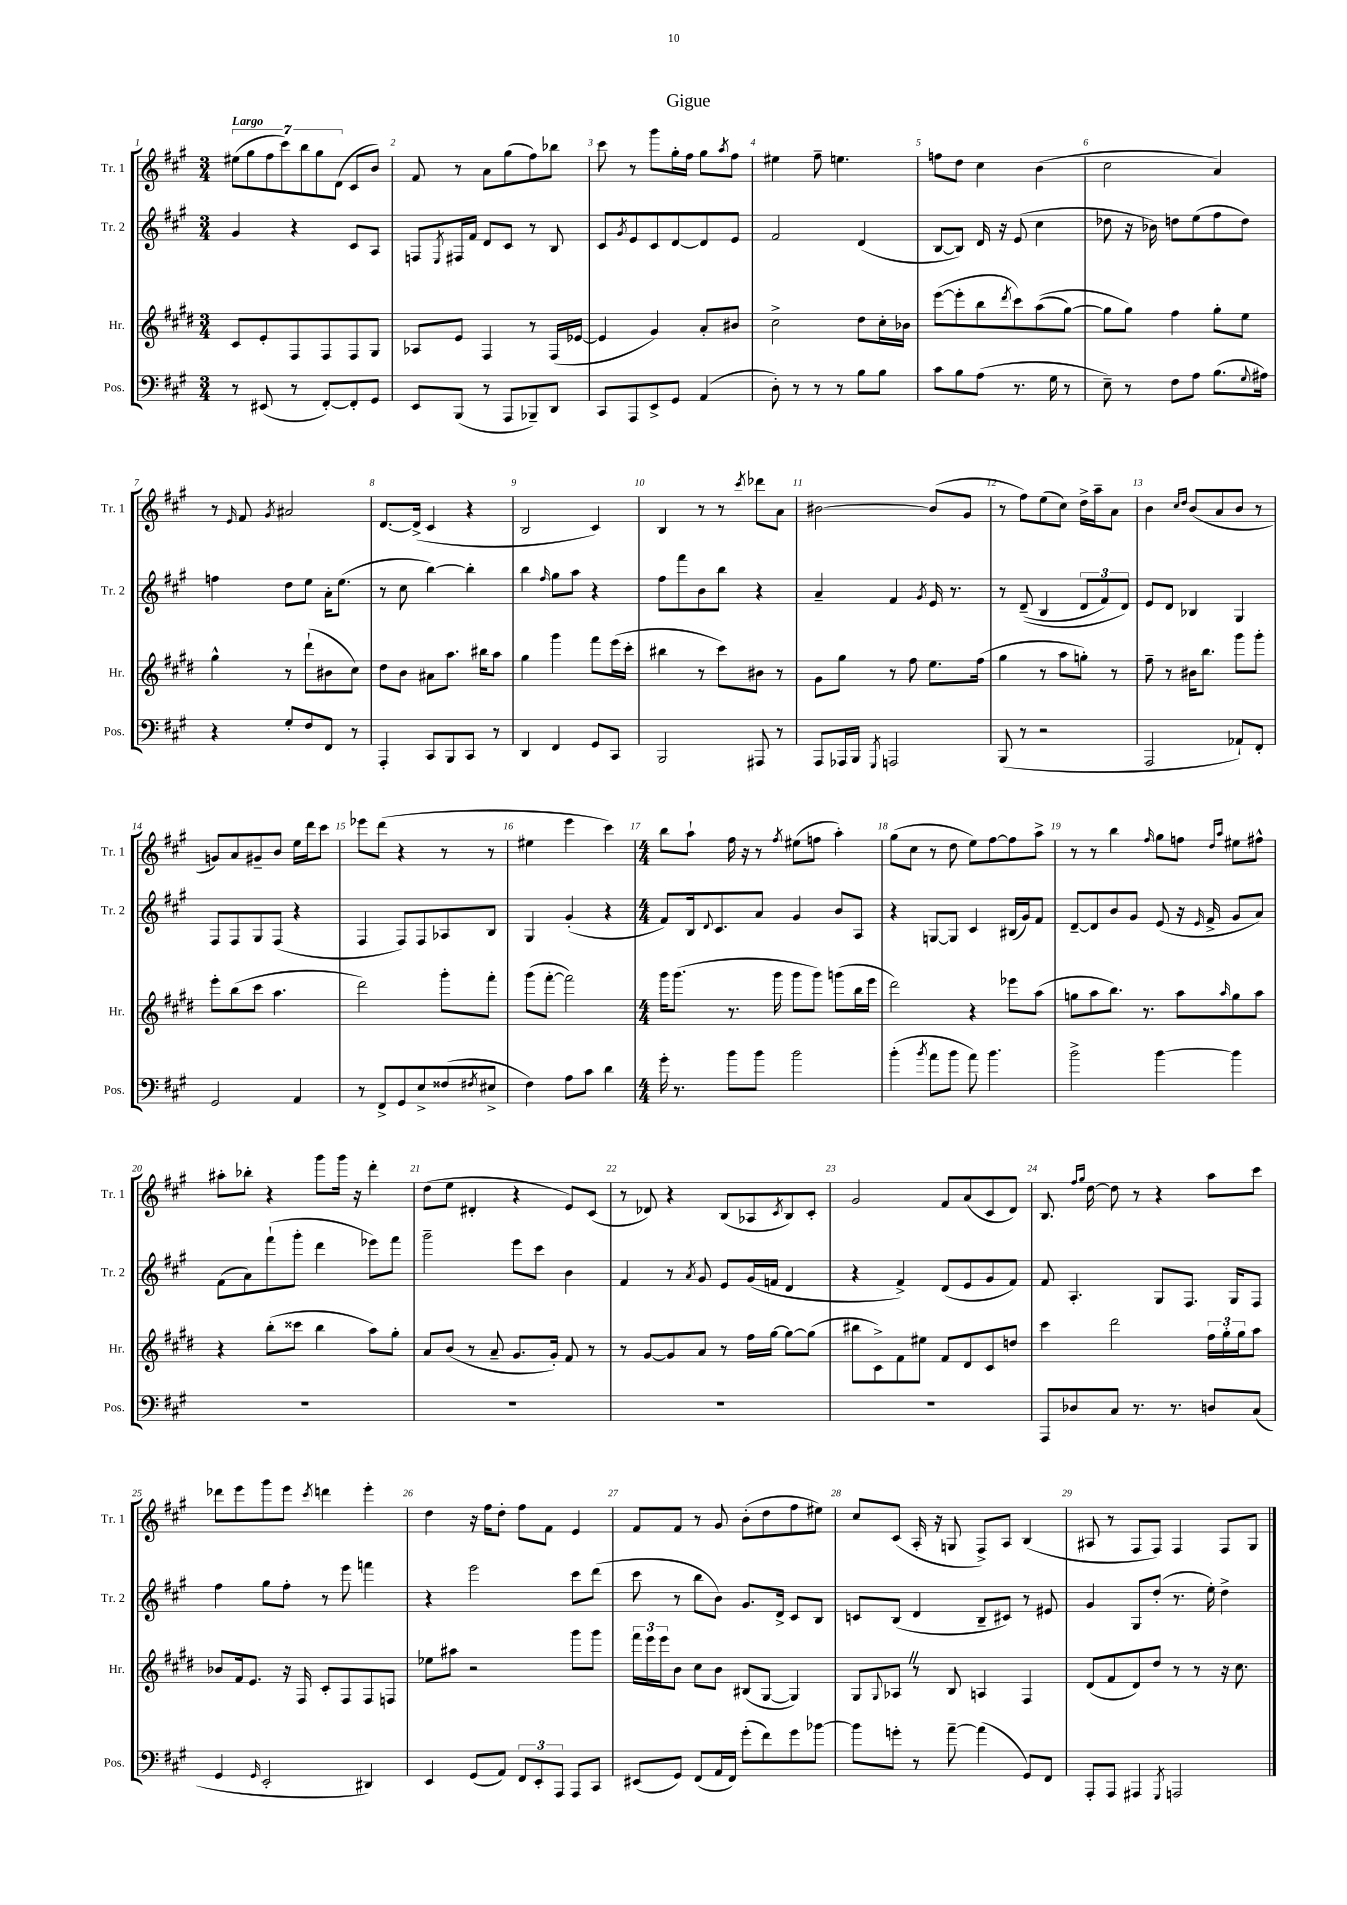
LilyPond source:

\header { title = "Gigue" }
<<
\new StaffGroup <<
\new Staff = "s0" \with { instrumentName = "Tr. 1" shortInstrumentName = "Tr. 1" } {
    \clef treble \key a \major \numericTimeSignature \time 3/4 \tempo "Largo"
    \tuplet 7/4 { eis''8( gis''8 fis''8 cis'''8) b''8 gis''8 d'8( } cis'8 b'8) |
    fis'8 r8 a'8 gis''8( fis''8) bes''8 |
    cis'''8 r8 gis'''8 gis''16-. fis''16 gis''8 \acciaccatura { a''8 } fis''8 |
    eis''4 fis''8-- e''4. |
    f''8 d''8 cis''4 b'4( |
    cis''2 a'4) |
    r8 \grace { e'16 } fis'8 \acciaccatura { gis'8 } ais'2 |
    d'8.~ d'16->( cis'4 r4 |
    b2 cis'4) |
    b4 r8 r8 \acciaccatura { cis'''8 } des'''8 a'8 |
    bis'2~ bis'8( gis'8 |
    r8 fis''8) e''8( cis''8) d''16-> a''16-- a'8 |
    b'4 \grace { cis''16 d''16 } b'8( a'8 b'8 r8 |
    g'8) a'8 gis'8-- b'8 e''16 d'''16 cis'''8 |
    ees'''8 d'''8( r4 r8 r8 |
    eis''4 e'''4 cis'''4) |
    \numericTimeSignature \time 4/4 b''8 a''8-! fis''16 r16 r8 \acciaccatura { fis''8 } eis''8( f''8 a''4-.) |
    gis''8( cis''8 r8 d''8 e''8) fis''8~ fis''8 a''8-> |
    r8 r8 b''4 \grace { fis''16 } gis''8 f''8 \grace { d''16 a''16 } eis''8 fis''8-^ |
    ais''8-. bes''8-. r4 gis'''8 gis'''16 r16 d'''4-. |
    d''8( e''8 dis'4-. r4 e'8) cis'8( |
    r8 des'8) r4 b8( aes8 \acciaccatura { cis'8 } b8) cis'8-. |
    gis'2 fis'8 a'8( cis'8 d'8) |
    b8. \grace { fis''16 gis''16 } d''16~ d''8 r8 r4 a''8 cis'''8 |
    des'''8 e'''8 gis'''8 e'''8 \acciaccatura { cis'''8 } d'''4 e'''4-. |
    d''4 r16 fis''16 d''8-. fis''8 fis'8 e'4 |
    fis'8 fis'8 r8 gis'8 b'8-.( d''8 fis''8 eis''8) |
    cis''8 cis'8( a16-. r16 g8 fis8->) a8 b4( |
    ais8 r8 fis8 fis8) fis4 fis8 gis8 \bar "|." |
}
\new Staff = "s1" \with { instrumentName = "Tr. 2" shortInstrumentName = "Tr. 2" } {
    \clef treble \key a \major \numericTimeSignature \time 3/4
    gis'4 r4 cis'8 a8 |
    f8 \acciaccatura { e8 } fis16 fis'16 d'8 cis'8 r8 b8 |
    cis'8 \acciaccatura { gis'8 } e'8 cis'8 d'8~ d'8 e'8 |
    fis'2 d'4( |
    b8~ b8) d'16 r16 e'8( cis''4 |
    des''8 r16 bes'16) d''8 e''8( fis''8 d''8) |
    f''4 d''8 e''8 a'16-. e''8.( |
    r8 cis''8 b''4~) b''4-. |
    b''4 \grace { fis''16 } gis''8 a''8 r4 |
    fis''8 fis'''8 b'8 b''8 r4 |
    a'4-- fis'4 \acciaccatura { gis'8 } e'16 r8. |
    r8 d'8--(\( b4 \tuplet 3/2 { d'8 fis'8) d'8\) } |
    e'8 d'8 bes4 gis4 |
    fis8 fis8 gis8 fis8( r4 |
    fis4 fis8) fis8 aes8 b8 |
    gis4 gis'4-.( r4 |
    \numericTimeSignature \time 4/4 fis'8) b16 \appoggiatura { d'8 } cis'8. a'8 gis'4 b'8 a8 |
    r4 g8~ g8 cis'4 bis16( gis'16) fis'8 |
    d'8~-- d'8 b'8 gis'8 e'8( r16 \grace { e'16 } fis'16-> gis'8 a'8) |
    fis'8( a'8) fis'''8-!( gis'''8-. d'''4 ees'''8) fis'''8 |
    gis'''2-- e'''8 cis'''8 b'4 |
    fis'4 r8 \acciaccatura { a'8 } gis'8 e'8 gis'16( f'16 d'4 |
    r4 fis'4->) d'8( e'8 gis'8 fis'8) |
    fis'8 a4.-. gis8 fis8. gis16 fis8 |
    fis''4 gis''8 fis''8-. r8 e'''8 f'''4 |
    r4 e'''2 cis'''8 d'''8( |
    cis'''8 r8 b''8 b'8) gis'8. d'16-> cis'8 b8 |
    c'8 b8( d'4 b8-- cis'8) r8 eis'8 |
    gis'4 gis8 d''8-.( r8. e''16-.) d''4-> \bar "|." |
}
\new Staff = "s2" \with { instrumentName = "Hr." shortInstrumentName = "Hr." } {
    \clef treble \key e \major \numericTimeSignature \time 3/4
    cis'8 e'8-. fis8 fis8 fis8 gis8 |
    aes8 e'8 fis4 r8 fis16( ees'16~ |
    ees'4 gis'4) a'8-. bis'8 |
    cis''2-> dis''8 cis''16-. bes'16 |
    e'''8~( e'''8-. b''8 \acciaccatura { dis'''8 } cis'''8) a''8(\( gis''8~) |
    gis''8 gis''8\) fis''4 gis''8-. e''8 |
    gis''4-^ r8 dis'''8-!( bis'8 cis''8) |
    dis''8 b'8 ais'8 a''8. bis''16 a''8 |
    gis''4 gis'''4 fis'''8 e'''16( cis'''16-. |
    bis''4 r8 cis'''8) bis'8 r8 |
    gis'8 gis''8 r8 fis''8 e''8. fis''16( |
    gis''4 r8 a''8 g''8-.) r8 |
    fis''8-- r8 bis'16 b''8. gis'''8 gis'''8-. |
    e'''8-. b''8( cis'''8 a''4. |
    dis'''2) gis'''8-. fis'''8-. |
    gis'''8( fis'''8~-. fis'''2) |
    \numericTimeSignature \time 4/4 gis'''16 gis'''8.( r8. gis'''16 gis'''8 gis'''8) g'''8( b''16 e'''16 |
    dis'''2) r4 ees'''8 a''8( |
    g''8 a''8 b''8.) r8. a''8 \grace { a''16 } g''8 a''8 |
    r4 b''8-.( cisis'''8 b''4 a''8) gis''8-. |
    a'8 b'8( r8 a'8-- gis'8. gis'16-.) fis'8 r8 |
    r8 gis'8~ gis'8 a'8 r8 fis''16 gis''16~ gis''8~ gis''8( |
    bis''8 cis'8->) fis'8 eis''8 fis'8 dis'8 cis'8 d''8 |
    cis'''4 dis'''2 \tuplet 3/2 { fis''16 gis''16-. gis''16 } a''8 |
    bes'8 fis'16 e'8. r16 fis16 cis'8-. fis8 fis8 f8 |
    ees''8 ais''8 r2 gis'''8 gis'''8 |
    \tuplet 3/2 { fis'''16 e'''16 e'''16 } b'8 cis''8 b'8 bis8( gis8~ gis4) |
    gis8 \appoggiatura { gis8 } aes8 \once \override BreathingSign.text = \markup { \musicglyph "scripts.caesura.straight" } \breathe r8 b8 a4 fis4 |
    dis'8( fis'8 dis'8) dis''8 r8 r8 r16 cis''8. \bar "|." |
}
\new Staff = "s3" \with { instrumentName = "Pos." shortInstrumentName = "Pos." } {
    \clef bass \key a \major \numericTimeSignature \time 3/4
    r8 eis,8( r8 fis,8~-.) fis,8-. gis,8 |
    e,8 b,,8( r8 a,,8 bes,,8--) d,8 |
    cis,8 a,,8 e,8-> gis,8 a,4( |
    d8-.) r8 r8 r8 b8 b8 |
    cis'8 b8 a8( r8. gis16 r8 |
    e8--) r8 fis8 a8 b8.( \appoggiatura { gis8 } ais16) |
    r4 gis8-. fis8 fis,8 r8 |
    a,,4-. cis,8 b,,8 cis,8 r8 |
    d,4 fis,4 gis,8 cis,8 |
    b,,2 ais,,8 r8 |
    a,,8 aes,,16 b,,16 \acciaccatura { gis,,8 } a,,2 |
    b,,8( r8 r2 |
    a,,2 aes,8-!) fis,8-. |
    gis,2 a,4 |
    r8 fis,8-> gis,8 e8-> fisis8( \acciaccatura { fis8 } eis8-> |
    fis4) a8 cis'8 d'4 |
    \numericTimeSignature \time 4/4 gis'16-. r8. b'8 b'8 b'2 |
    b'4-.( \acciaccatura { b'8 } a'8 b'8 a'8) b'4. |
    b'2-> b'4~ b'4 |
    R1 |
    R1 |
    R1 |
    R1 |
    a,,8 des8 cis8 r8. r8. d8 cis8( |
    gis,4 \grace { gis,16 } e,2-. dis,4) |
    e,4 gis,8( a,8) \tuplet 3/2 { fis,8 e,8-. a,,8 } a,,8 cis,8 |
    eis,8( gis,8) fis,8( a,16 fis,16) gis'8-.( fis'8) gis'8 bes'8~ |
    bes'8 g'8-. r8 a'8~-- a'4( gis,8) fis,8 |
    a,,8-. a,,8 ais,,4 \acciaccatura { gis,,8 } a,,2 \bar "|." |
}
>>
>>
\layout { \context { \Score \override BarNumber.break-visibility = ##(#f #t #t) barNumberVisibility = #all-bar-numbers-visible } }
